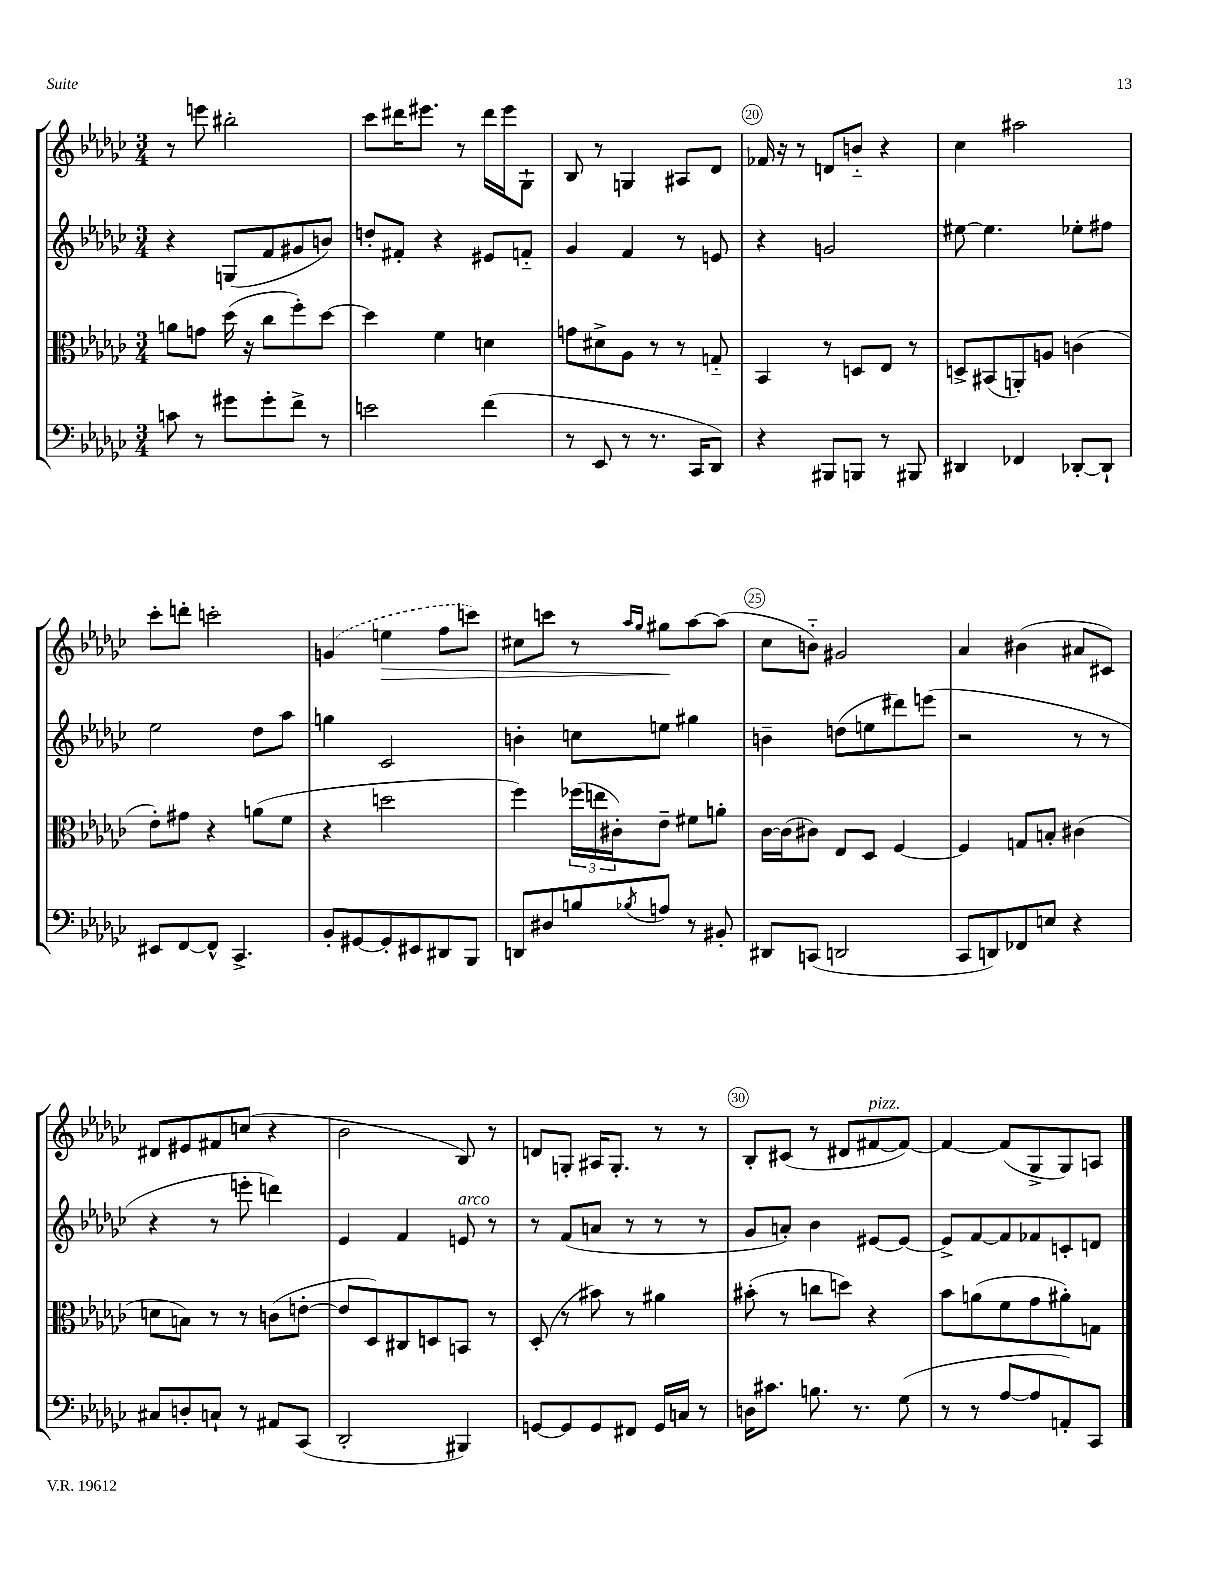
<<
\new StaffGroup <<
\new Staff = "s0" {
    \clef treble \key ges \major \numericTimeSignature \time 3/4
    r8 e'''8 bis''2-. |
    ces'''8 dis'''16 eis'''8. r8 dis'''16 eis'''16 ges8-! |
    bes8 r8 g4 ais8 des'8 |
    fes'16 r16 r8 d'8 b'8-_ r4 |
    ces''4 ais''2 |
    ces'''8-. d'''8-. c'''2-. |
    \once \slurDashed g'4( e''4\> f''8 c'''8) |
    cis''8 c'''8 r8 \grace { aes''16 ges''16 } gis''8\! aes''8~ aes''8( |
    ces''8 b'8-_) gis'2 |
    aes'4 bis'4( ais'8 cis'8) |
    dis'8 eis'8 fis'8 c''8( r4 |
    bes'2 bes8) r8 |
    d'8 g8-. ais16 g8.-. r8 r8 |
    bes8-. cis'8( r8 dis'8 fis'8~^\markup { \italic "pizz." } fis'8~) |
    fis'4~ fis'8( ges8-> ges8) a8 \bar "|." |
}
\new Staff = "s1" {
    \clef treble \key ges \major \numericTimeSignature \time 3/4
    r4 g8( f'8 gis'8 b'8) |
    d''8-. fis'8-. r4 eis'8 f'8-_ |
    ges'4 f'4 r8 e'8 |
    r4 g'2 |
    eis''8~ eis''4. ees''8-. fis''8 |
    ees''2 des''8 aes''8 |
    g''4 ces'2 |
    b'4-. c''8 e''8 gis''4 |
    b'4-- d''8( e''8 dis'''8) e'''8( |
    r2 r8 r8 |
    r4 r8 e'''8-. d'''4) |
    ees'4 f'4 e'8^\markup { \italic "arco" } r8 |
    r8 f'8( a'8 r8 r8 r8 |
    ges'8 a'8-.) bes'4 eis'8~ eis'8~ |
    eis'8-> f'8~ f'8 fes'8 c'8-. d'8 \bar "|." |
}
\new Staff = "s2" {
    \clef alto \key ges \major \numericTimeSignature \time 3/4
    a'8 g'8 des''16( r16 ces''8 f''8-.) des''8~ |
    des''4 f'4 d'4 |
    g'8 dis'8-> aes8 r8 r8 g8-_ |
    bes,4 r8 d8 ees8 r8 |
    d8-> bis,8( a,8-.) a8 c'4( |
    ees'8-.) gis'8 r4 a'8( f'8 |
    r4 d''2 |
    f''4) \tuplet 3/2 { fes''16( e''16 cis'16-.) } ees'8-- fis'8 a'8-. |
    ces'16~ ces'16( cis'8) ees8 des8 f4~ |
    f4 g8 b8-. cis'4( |
    d'8 b8) r8 r8 c'8( e'8~-. |
    e'8 des8) cis8 d8 b,8 r8 |
    des8-.( r8 bis'8) r8 ais'4 |
    bis'8-.( r8 c''8 d''8) r4 |
    bes'8 a'8( f'8 ges'8 ais'8-.) g8 \bar "|." |
}
\new Staff = "s3" {
    \clef bass \key ges \major \numericTimeSignature \time 3/4
    c'8 r8 gis'8 gis'8-. f'8-> r8 |
    e'2 f'4( |
    r8 ees,8 r8 r8. ces,16 des,8) |
    r4 bis,,8 b,,8 r8 bis,,8 |
    dis,4 fes,4 des,8~-. des,8-! |
    eis,8 f,8~ f,8-^ ces,4.-> |
    bes,8-. gis,8~ gis,8-. eis,8 dis,8 bes,,8 |
    d,8 dis8 b8 \acciaccatura { bes8 } a8 r8 bis,8-. |
    dis,8 c,8( d,2 |
    ces,8 d,8) fes,8 e8 r4 |
    cis8 d8-. c8-! r8 ais,8 ces,8( |
    des,2-. bis,,4) |
    g,8~ g,8 g,8 fis,8 g,16 c16 r8 |
    d16 cis'8. b8. r8. ges8( |
    r8 r8 aes8~ aes8 a,8-.) ces,8 \bar "|." |
}
>>
>>
\layout { \context { \Score currentBarNumber = #17 \override BarNumber.break-visibility = ##(#f #t #t) barNumberVisibility = #(every-nth-bar-number-visible 5) \override BarNumber.stencil = #(make-stencil-circler 0.1 0.3 ly:text-interface::print) } }
